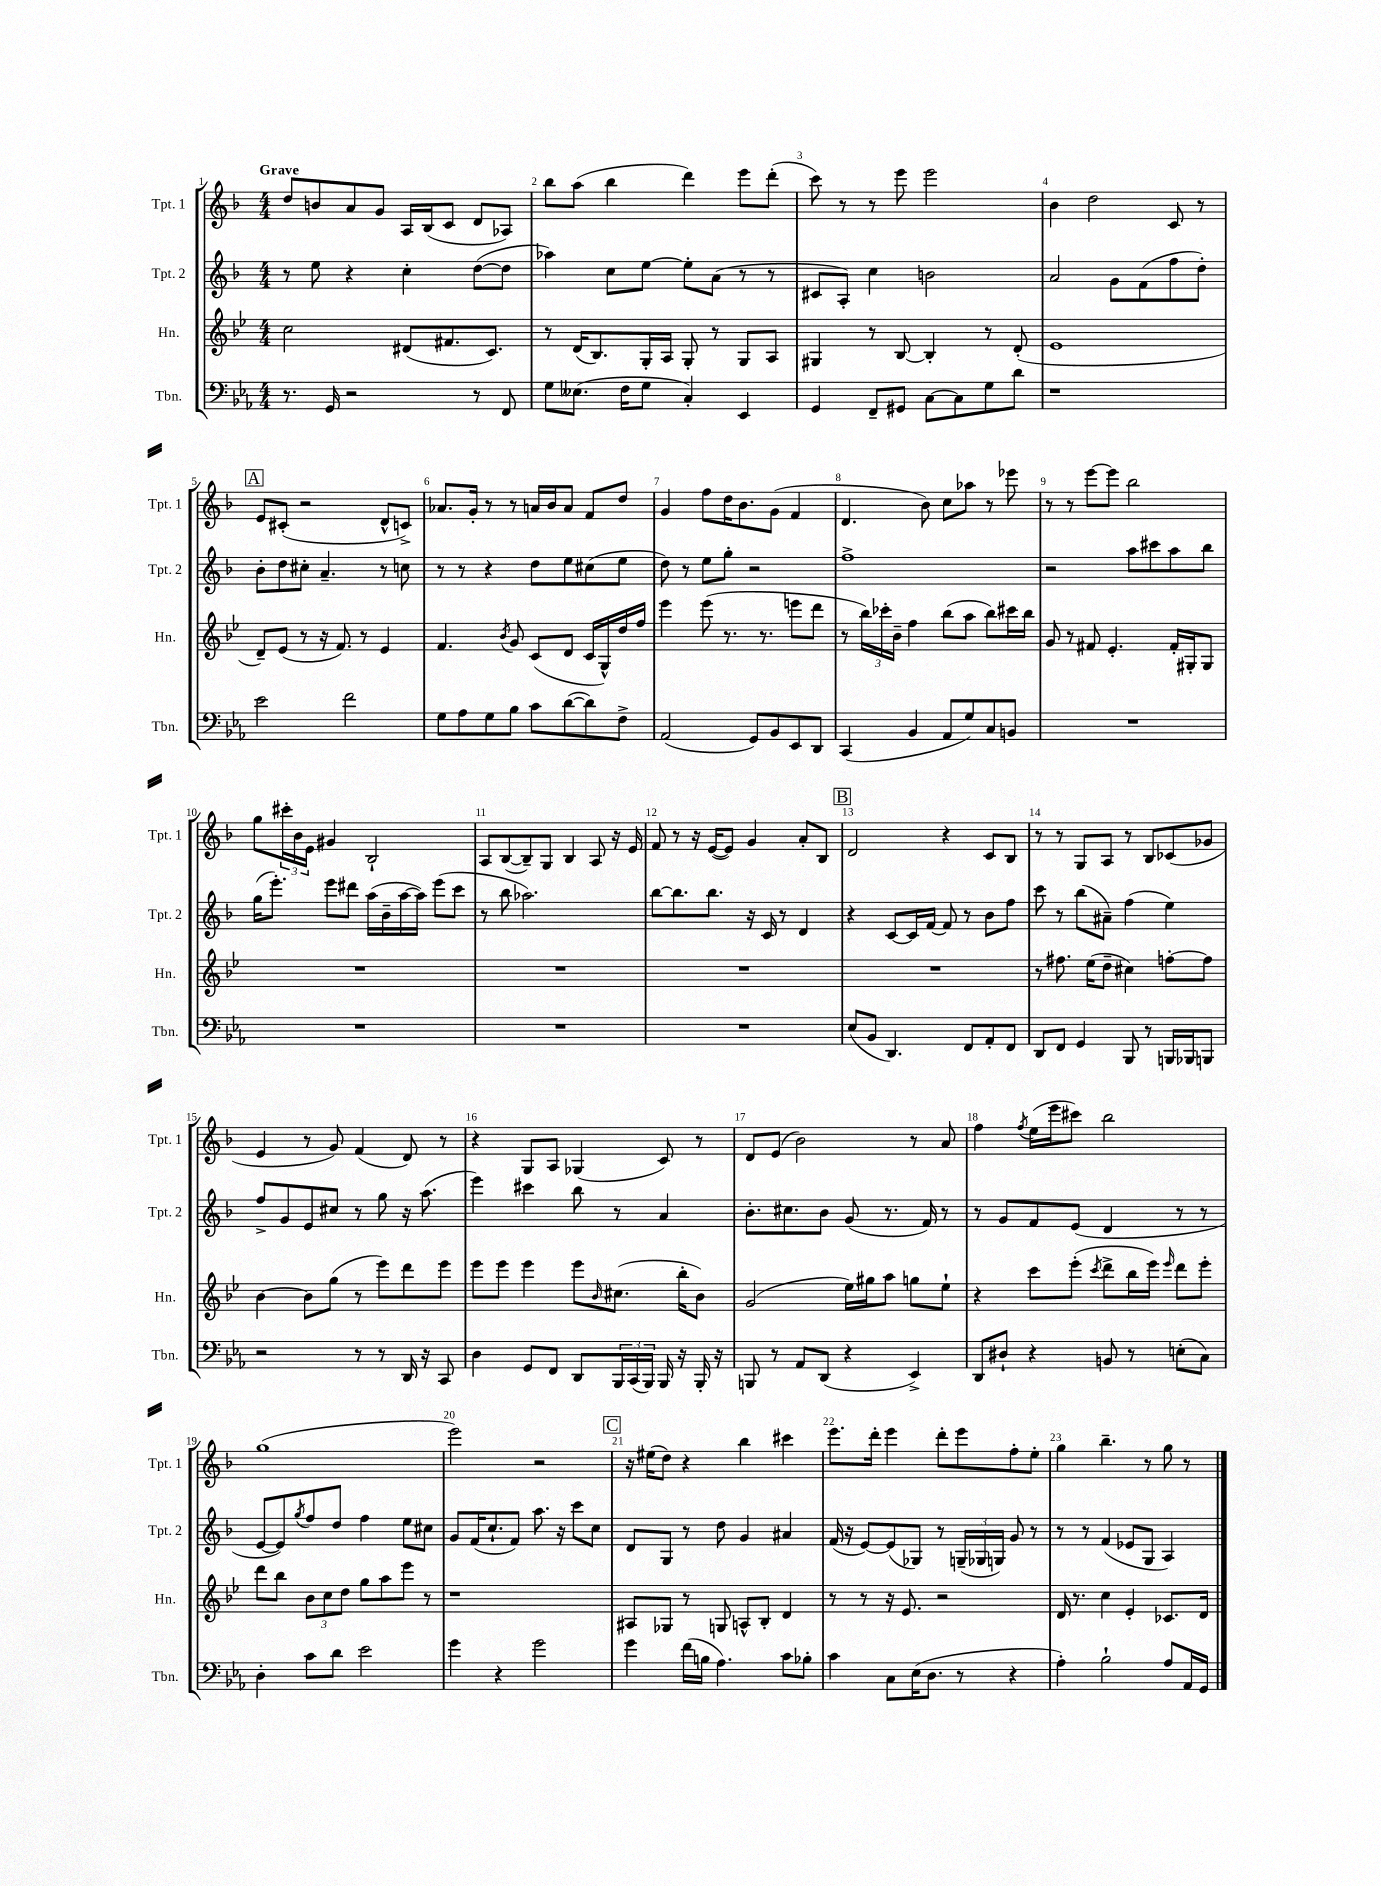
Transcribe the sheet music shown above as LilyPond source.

<<
\new StaffGroup <<
\new Staff = "s0" \with { instrumentName = "Tpt. 1" shortInstrumentName = "Tpt. 1" } {
    \clef treble \key f \major \numericTimeSignature \time 4/4 \tempo "Grave"
    d''8 b'8 a'8 g'8 a16 bes16( c'8 d'8 aes8) |
    bes''8 a''8( bes''4 d'''4) e'''8 d'''8-.( |
    c'''8) r8 r8 e'''8 e'''2 |
    bes'4 d''2 c'8 r8 |
    \mark \markup { \box "A" } e'8 cis'8-.( r2 d'8-^ c'8->) |
    aes'8. g'16-. r8 r8 a'16 bes'16 a'8 f'8 d''8 |
    g'4 f''8 d''16 bes'8. g'8( f'4 |
    d'4. bes'8) c''8 aes''8 r8 ees'''8 |
    r8 r8 e'''8~ e'''8 bes''2 |
    g''8 \tuplet 3/2 { cis'''16-. bes'16 e'16 } gis'4 bes2-! |
    a8 bes8~( bes8--) g8 bes4 a8 r16 e'16 |
    f'8 r8 r16 e'16~( e'8) g'4 a'8-. bes8 |
    \mark \markup { \box "B" } d'2 r4 c'8 bes8 |
    r8 r8 g8 a8 r8 bes8 ces'8( ges'8 |
    e'4 r8 g'8) f'4( d'8) r8 |
    r4 g8 a8 ges4( c'8) r8 |
    d'8 e'8( bes'2) r8 a'8 |
    f''4 \acciaccatura { f''8 } e''16( e'''16 cis'''8) bes''2 |
    g''1( |
    e'''2) r2 |
    \mark \markup { \box "C" } r16 eis''16( d''8) r4 bes''4 cis'''4 |
    e'''8. d'''16-. e'''4 d'''8-. e'''8 f''8-. e''8-. |
    g''4 bes''4.-- r8 g''8 r8 \bar "|." |
}
\new Staff = "s1" \with { instrumentName = "Tpt. 2" shortInstrumentName = "Tpt. 2" } {
    \clef treble \key f \major \numericTimeSignature \time 4/4
    r8 e''8 r4 c''4-. d''8~( d''8 |
    aes''4) c''8 e''8~ e''8-. a'8( r8 r8 |
    cis'8 a8-.) c''4 b'2 |
    a'2 g'8 f'8( f''8 d''8-.) |
    \mark \markup { \box "A" } bes'8-. d''8 cis''8-. a'4.-- r8 c''8 |
    r8 r8 r4 d''8 e''8 cis''8( e''8 |
    d''8) r8 e''8 g''8-. r2 |
    f''1-> |
    r2 a''8 cis'''8 a''8 bes''8 |
    g''16( e'''8.-.) e'''8 dis'''8 a''16( bes'16-- a''16~ a''16) e'''8( c'''8 |
    r8 bes''8 aes''2.) |
    bes''8~ bes''8. bes''8. r16 c'16 r8 d'4 |
    \mark \markup { \box "B" } r4 c'8~ c'16 f'16~ f'8 r8 bes'8 f''8 |
    c'''8 r8 bes''8( ais'8--) f''4( e''4) |
    f''8-> g'8 e'8 cis''8 r8 g''8 r16 a''8.( |
    e'''4) cis'''4 bes''8 r8 a'4 |
    bes'8.-. cis''8. bes'8 g'8( r8. f'16) r8 |
    r8 g'8 f'8 e'8( d'4 r8 r8 |
    e'8~ e'8) \acciaccatura { g''8 } f''8 d''8 f''4 e''8 cis''8 |
    g'8 f'16( c''8.-! f'8) a''8. r16 c'''8 c''8 |
    \mark \markup { \box "C" } d'8 g8 r8 d''8 g'4 ais'4 |
    f'16( r16 e'8~) e'8( ges8) r8 \tuplet 3/2 { g16--( ges16 g16) } g'8 r8 |
    r8 r8 f'4( ees'8 g8 a4) \bar "|." |
}
\new Staff = "s2" \with { instrumentName = "Hn." shortInstrumentName = "Hn." } {
    \clef treble \key bes \major \numericTimeSignature \time 4/4
    c''2 dis'8( fis'8. c'8.) |
    r8 d'16( bes8.) g16-. a16 g8-. r8 g8 a8 |
    gis4 r8 bes8~ bes4-. r8 d'8-.( |
    ees'1 |
    \mark \markup { \box "A" } d'8--) ees'8( r8 r16 f'8.) r8 ees'4 |
    f'4. \acciaccatura { bes'8 } g'8 c'8( d'8 c'16 g16-^) d''16 f''16 |
    ees'''4 ees'''8( r8. r8. e'''8 d'''8 |
    r8 \tuplet 3/2 { bes''16) ces'''16-. bes'16-- } f''4 bes''8( a''8 bes''8) cis'''16 bes''16 |
    g'8 r8 fis'8 ees'4.-. fis'16-. gis16-. gis8 |
    R1 |
    R1 |
    R1 |
    \mark \markup { \box "B" } R1 |
    r8 fis''8. ees''16( d''8-- cis''4) f''8~-. f''8 |
    bes'4~ bes'8 g''8( r8 ees'''8) d'''8 ees'''8 |
    ees'''8 ees'''8 ees'''4 ees'''8 \grace { bes'16 } cis''8.( bes''16-. bes'8) |
    g'2( ees''16) gis''16 a''8 g''8 ees''8-! |
    r4 c'''8 ees'''8-.( \acciaccatura { c'''8 } d'''8-> bes''16 ees'''16) \grace { ees'''16 } d'''8 ees'''8-. |
    d'''8 bes''8 \tuplet 3/2 { bes'8 c''8 d''8 } g''8 a''8 ees'''8 r8 |
    r1 |
    \mark \markup { \box "C" } ais8 ges8 r8 g8 a8-^ bes8-. d'4 |
    r8 r8 r16 ees'8. r2 |
    d'16 r8. c''4 ees'4-. ces'8. d'16 \bar "|." |
}
\new Staff = "s3" \with { instrumentName = "Tbn." shortInstrumentName = "Tbn." } {
    \clef bass \key ees \major \numericTimeSignature \time 4/4
    r8. g,16 r2 r8 f,8 |
    g8 eeses8.( f16 g8 c4-.) ees,4 |
    g,4 f,8-- gis,8 c8~ c8 g8 d'8 |
    r1 |
    \mark \markup { \box "A" } ees'2 f'2 |
    g8 aes8 g8 bes8 c'8 d'8~( d'8) f8-> |
    aes,2( g,8) bes,8 ees,8 d,8 |
    c,4( bes,4 aes,8 g8) c8 b,8 |
    R1 |
    R1 |
    R1 |
    R1 |
    \mark \markup { \box "B" } ees8( bes,8 d,4.) f,8 aes,8-. f,8 |
    d,8 f,8 g,4 bes,,8 r8 b,,16 bes,,16 b,,8 |
    r2 r8 r8 d,16 r16 c,8 |
    d4 g,8 f,8 d,8 \tuplet 3/2 { bes,,16 c,16( bes,,16) } bes,,16 r16 bes,,16-. r16 |
    b,,8 r8 aes,8 d,8( r4 ees,4->) |
    d,8 dis8-! r4 b,8 r8 e8-.( c8) |
    d4-. c'8 d'8 ees'2 |
    g'4 r4 g'2 |
    \mark \markup { \box "C" } g'4 f'16( b16 aes4.) c'8 bes8-. |
    c'4 c8 ees16( d8. r8 r4 |
    aes4-.) bes2-! aes8 aes,16 g,16 \bar "|." |
}
>>
>>
\layout { \context { \Score \override BarNumber.break-visibility = ##(#f #t #t) barNumberVisibility = #all-bar-numbers-visible } }
